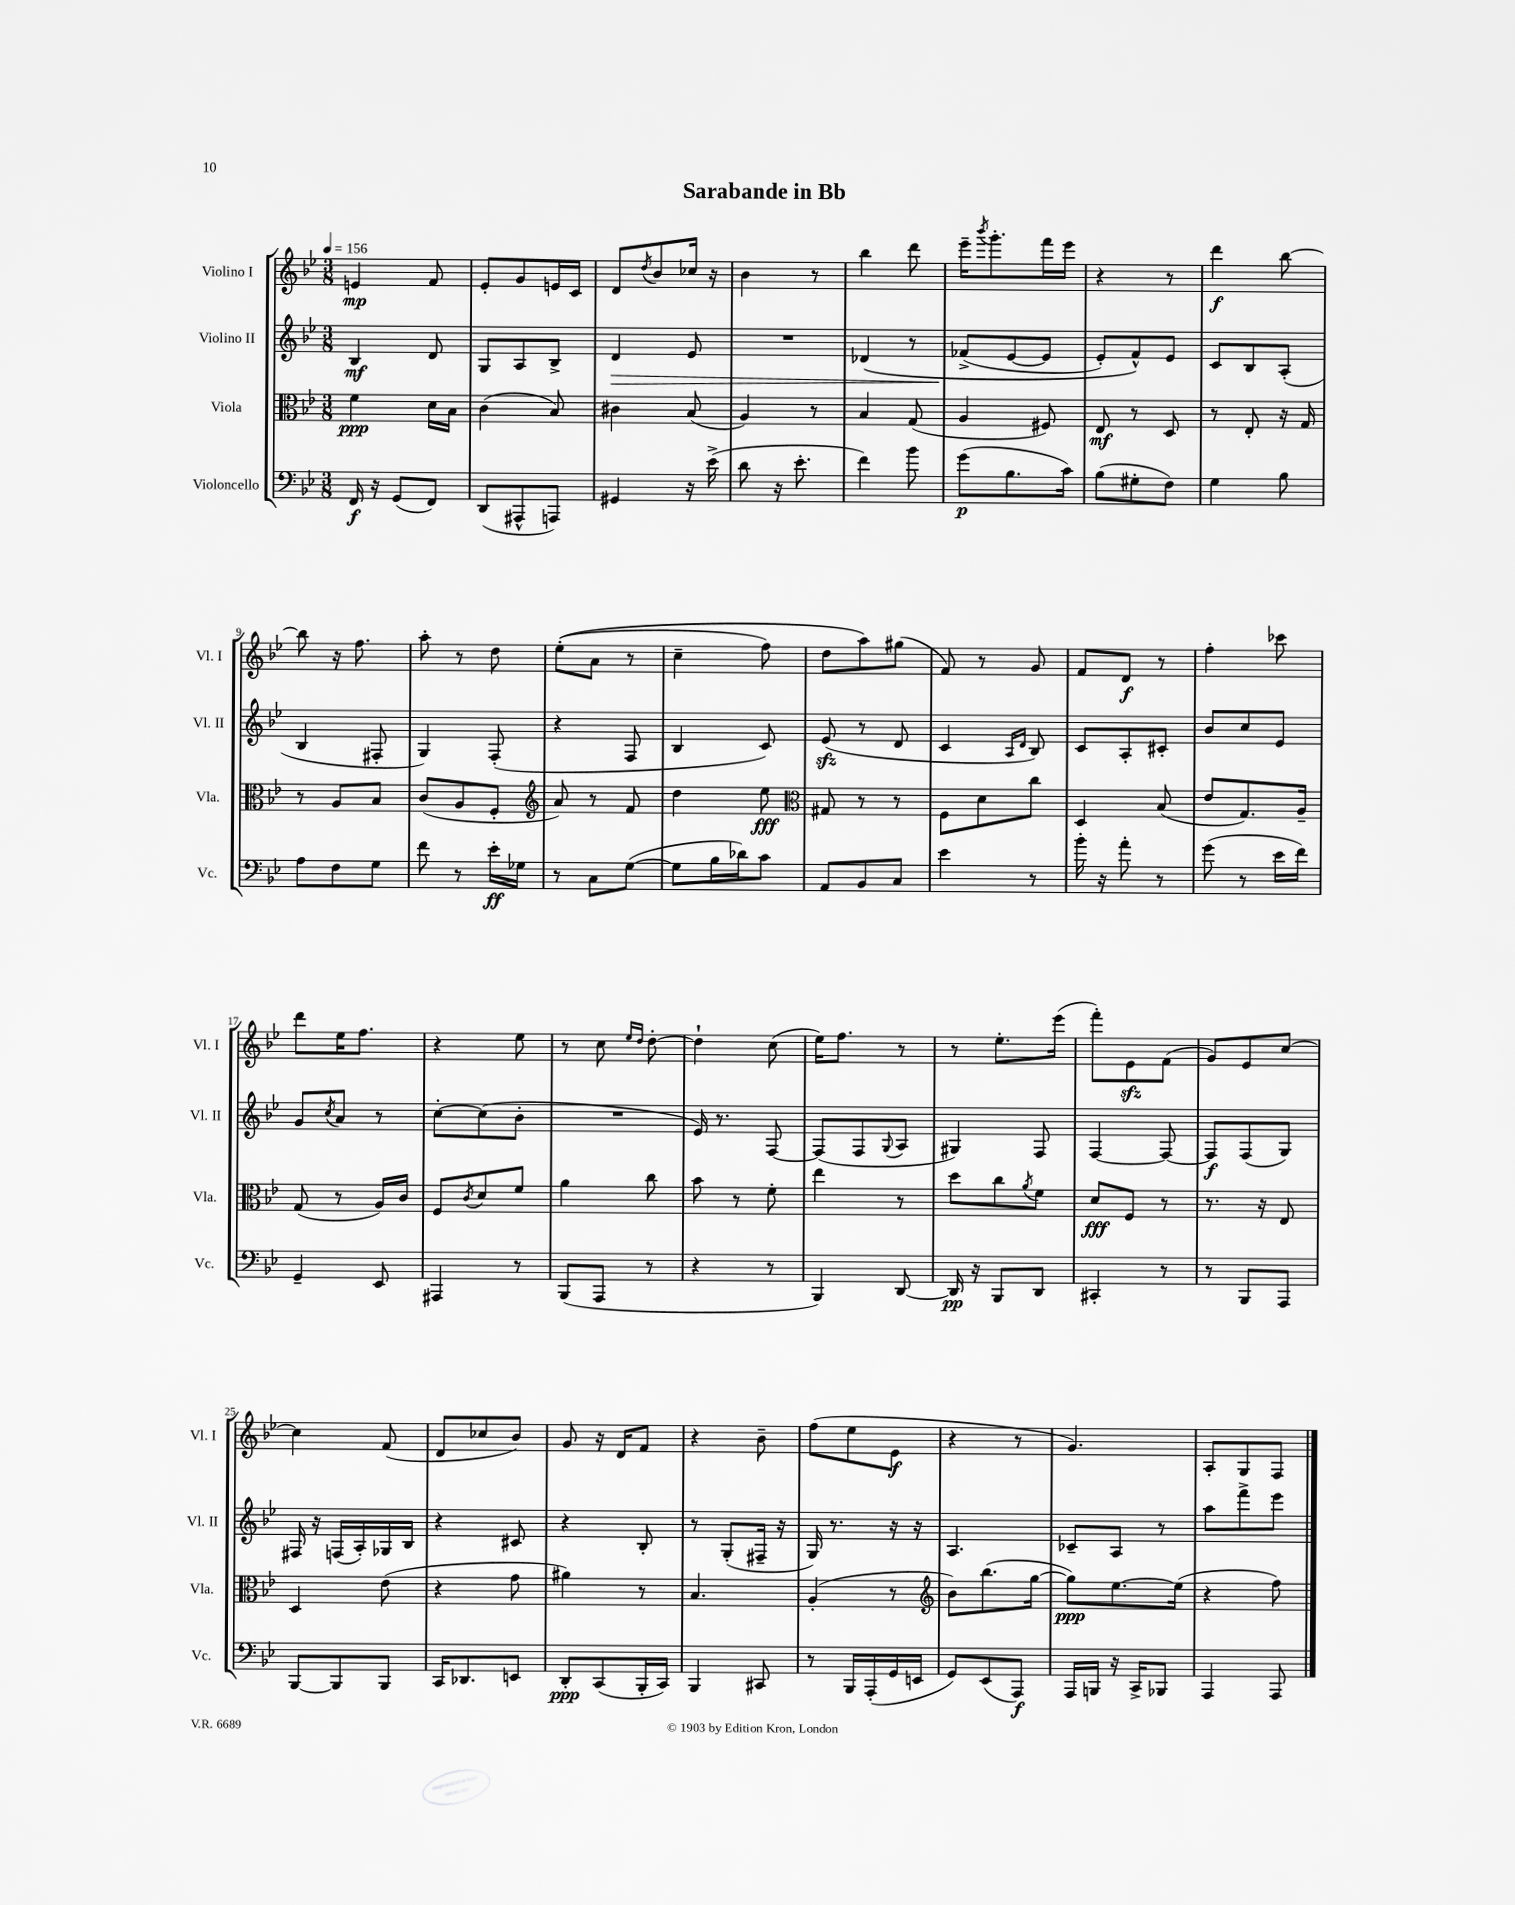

**kern	**kern	**kern	**kern
*staff4	*staff3	*staff2	*staff1
*clefF4	*clefC3	*clefG2	*clefG2
*k[b-e-]	*k[b-e-]	*k[b-e-]	*k[b-e-]
*M3/8	*M3/8	*M3/8	*M3/8
*MM156	*MM156	*MM156	*MM156
16FF	4f	4B-	4e
16r	.	.	.
(8GG	.	.	.
8FF)	16d	8d	8f
.	16B-	.	.
=	=	=	=
(8DD	(4c	8G	8e-'
8AAA#^^	.	8A	8g
8AAA)	8B-)	8B-^	16e
.	.	.	16c
=	=	=	=
4GG#	4c#	4d	8d
.	.	.	8qdd
.	.	.	8b-
16r	(8B-	8e-	16cc-
(16e-^	.	.	16r
=	=	=	=
8d	4A)	4.r	4b-
16r	.	.	.
8.e-'	.	.	.
.	8r	.	8r
=	=	=	=
4f)	4B-	&(4d-	4bb-
8b-	(8G	8r	8ddd
=	=	=	=
(8g	4A	(8f-^	16eee-~
.	.	.	8qbbb-
.	.	.	8.ggg'
8.B-	.	[8e-	.
.	8F#)	8e-]	16fff
16c)	.	.	16eee-
=	=	=	=
(8B-	8E-	8e-')	4r
8G#'	8r	8f^^&)	.
8F)	8D	8e-	8r
=	=	=	=
4G	8r	8c	4ddd
.	8E-'	8B-	.
8B-	16r	(8A'	[8bb-
.	16G	.	.
=	=	=	=
8A	8r	4B-	8bb-]
8F	8A	.	16r
.	.	.	8.ff
8G	8B-	8F#'	.
=	=	=	=
8f	(8c	4G)	8aa'
8r	8A	.	8r
16e-'	8F'	(8F'	8dd
16G-	.	.	.
=	=	=	=
*	*clefG2	*	*
8r	8a)	4r	&((8ee-'
8C	8r	.	8a
([8G	8f	8F	8r
=	=	=	=
8G]	4dd	4B-	4cc~
16B-	.	.	.
16d-)	.	.	.
8c	8ee-	8c)	8ff)
=	=	=	=
*	*clefC3	*	*
8AA	8G#	(8e-	8dd
8BB-	8r	8r	8aa&)
8C	8r	8d	(8gg#
=	=	=	=
4e-	8F	4c	8f)
.	8d	.	8r
.	.	16qqA	.
.	.	16qqd	.
8r	8cc	8B-)	8g
=	=	=	=
16b-'	4D	8c	8f
16r	.	.	.
8a'	.	8A'	8d
8r	(8B-	8c#'	8r
=	=	=	=
(8g	8e-	8b-	4ff'
8r	8.G)	8cc	.
16e-	.	8e-	8ccc-
16f)	16A~	.	.
=	=	=	=
4GG~	(8G	8g	8ddd
.	.	8qcc	.
.	8r	8a	16ee-
.	.	.	8.ff
8EE-	16A)	8r	.
.	16c	.	.
=	=	=	=
4AAA#	8F	[8cc'	4r
.	8qc	.	.
.	8d	(8cc]	.
8r	8f	8b-'	8ee-
=	=	=	=
(8BBB-	4a	4.r	8r
8AAA	.	.	8cc
.	.	.	16qqee-
.	.	.	16qqdd
8r	8cc	.	[8dd'
=	=	=	=
4r	8b-	16e-)	4dd`]
.	.	8.r	.
.	8r	.	.
8r	8f'	[8F	(8cc
=	=	=	=
4BBB-)	4ee-	(8F]	16ee-)
.	.	.	8.ff
.	.	8F	.
.	.	8qqG	.
[8DD	8r	8A	8r
=	=	=	=
16DD]	8dd	4G#)	8r
16r	.	.	.
8BBB-	8cc	.	8.ee-'
.	8qa	.	.
8DD	8f	8F	.
.	.	.	(16eee-
=	=	=	=
4CC#'	8d	[4F	8fff')
.	8F	.	8e-
8r	8r	8F_	(8f
=	=	=	=
8r	8.r	8F]	8g)
8BBB-	.	(8F	8e-
.	16r	.	.
8AAA	8E-	8G)	[8cc
=	=	=	=
[8BBB-	4D	16F#	4cc]
.	.	16r	.
8BBB-]	.	(16F	.
.	.	16A')	.
8BBB-	(8e-	16G-	(8f
.	.	16B-	.
=	=	=	=
16CC	4r	4r	8d
8.DD-	.	.	.
.	.	.	8cc-
8EE	8g	8c#	8b-)
=	=	=	=
8DD'	4a#)	4r	8g
(8CC	.	.	16r
.	.	.	16d
16BBB-'	8r	8B-'	8f
16CC)	.	.	.
=	=	=	=
4BBB-	4.B-	8r	4r
.	.	(8G'	.
8CC#	.	16F#~	8b-~
.	.	16r	.
=	=	=	=
8r	(4A'	16G)	(8ff
.	.	8.r	.
16BBB-	.	.	8ee-
(16AAA'	.	.	.
16GG	8r	16r	8e-
16EE	.	16r	.
=	=	=	=
*	*clefG2	*	*
8GG)	8b-)	4.A	4r
(8EE-	(8.bb-	.	.
8AAA)	.	.	8r
.	[16gg	.	.
=	=	=	=
16AAA	8gg])	8c-~	4.g)
16BBB	.	.	.
16r	[8.ee-	8A	.
16CC^	.	.	.
8BBB-	.	8r	.
.	(16ee-]	.	.
=	=	=	=
4AAA	4r	8aa	8A'
.	.	8fff^	8G
8AAA	8ff)	8eee-	8F
==	==	==	==
*-	*-	*-	*-
